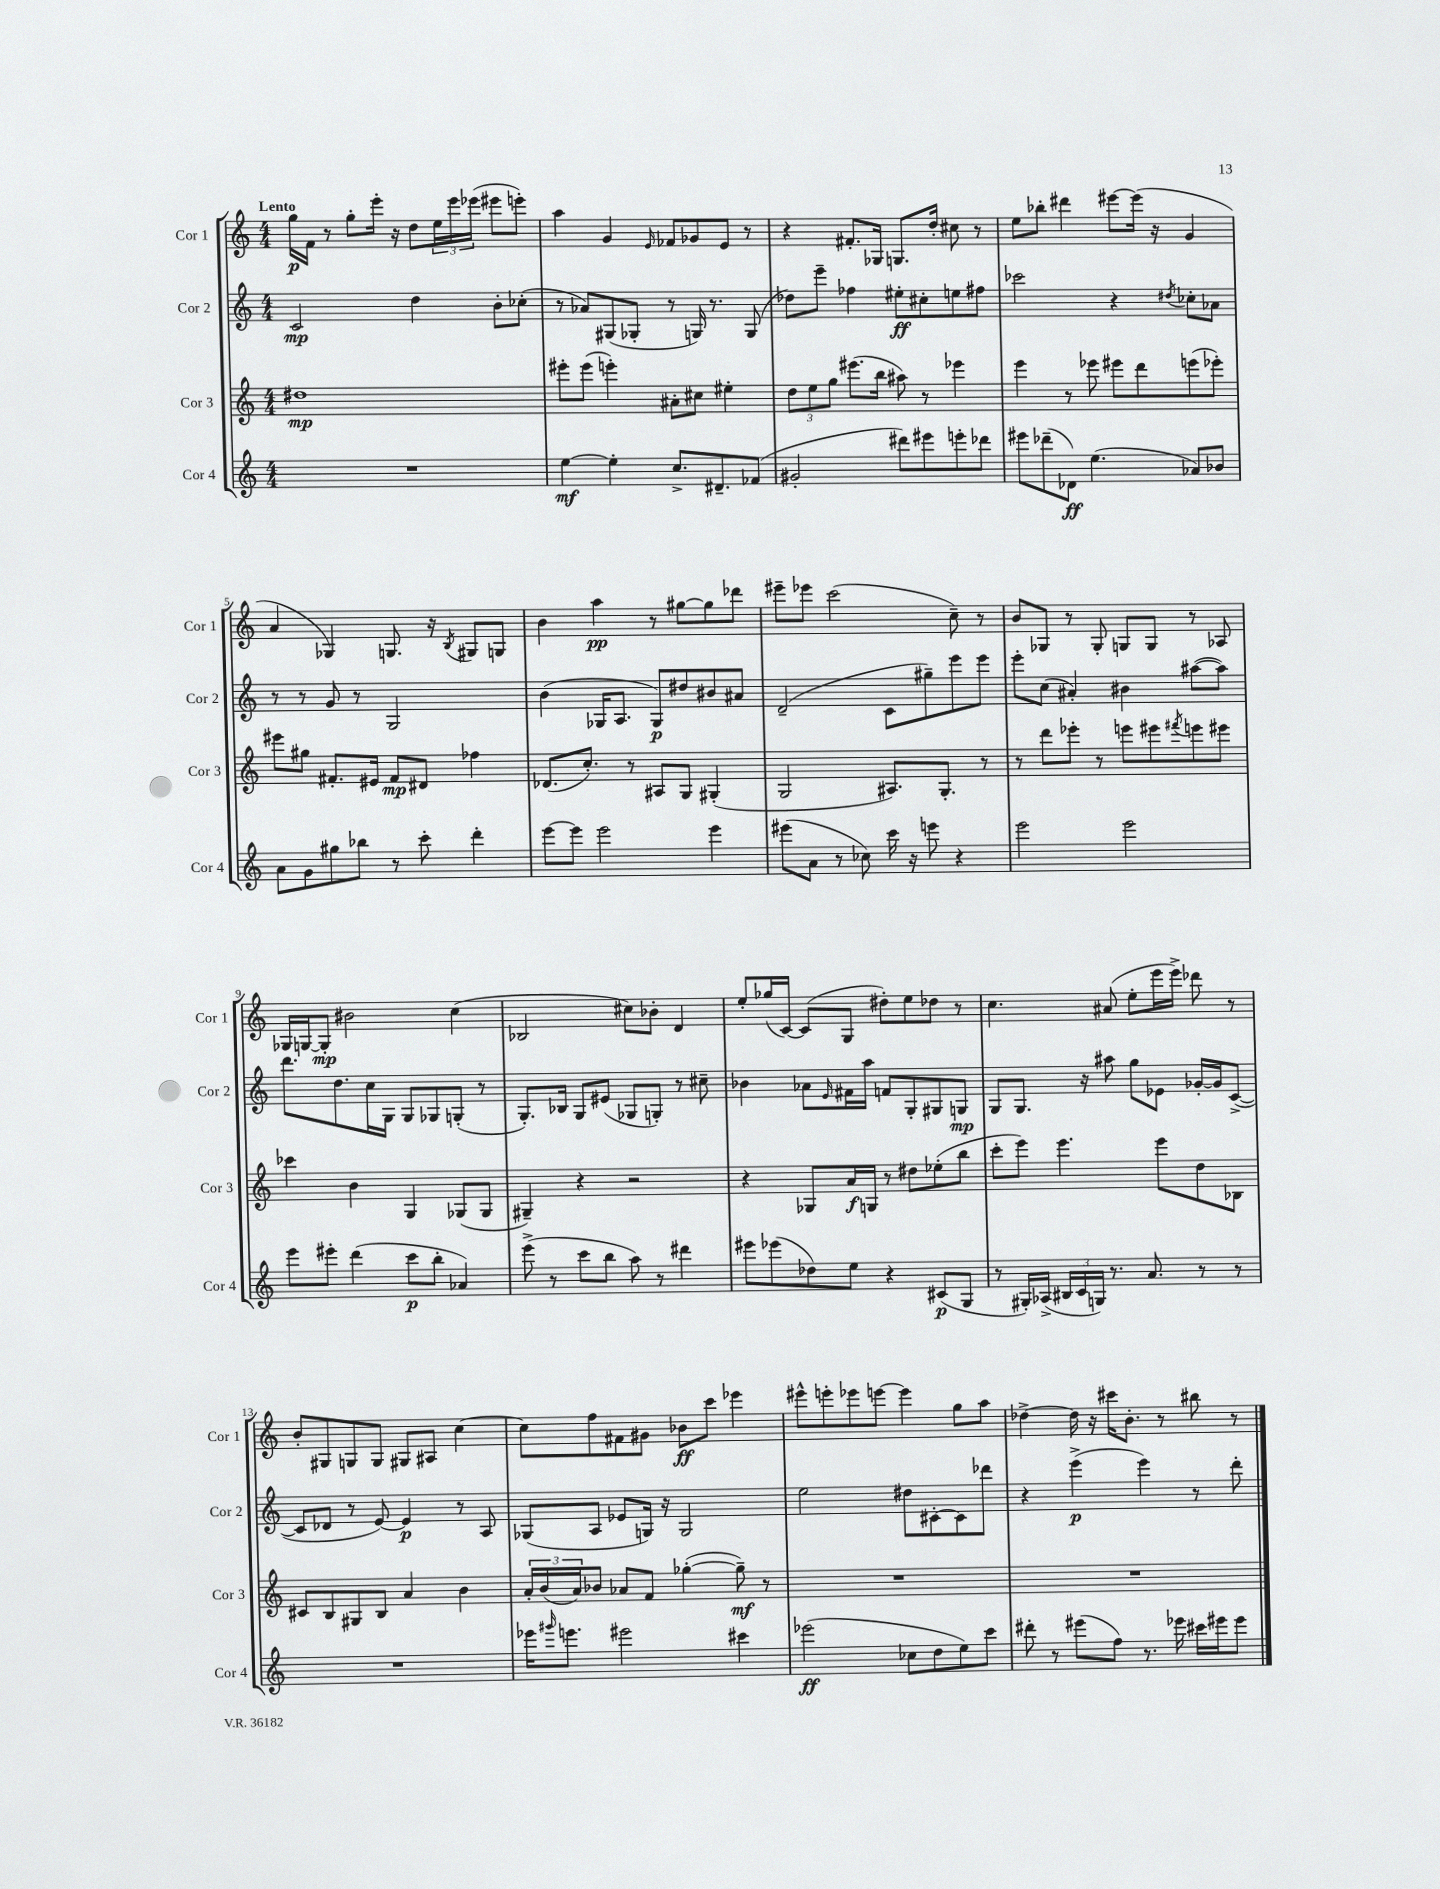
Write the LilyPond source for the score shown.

<<
\new StaffGroup <<
\new Staff = "s0" \with { instrumentName = "Cor 1" shortInstrumentName = "Cor 1" } {
    \clef treble \key c \major \numericTimeSignature \time 4/4 \tempo "Lento"
    g''16\p f'16 r8 g''8-. e'''16-. r16 d''8 \tuplet 3/2 { e''16 e'''16 ees'''16( } eis'''8 e'''8-.) |
    a''4 g'4 \grace { e'16 } fes'8 ges'8 e'8 r8 |
    r4 fis'8.-. ges16 g8. d''16-. cis''8 r8 |
    e''8 bes''8-. dis'''4 eis'''8~ eis'''16( r16 g'4 |
    a'4 ges4) g8. r16 \acciaccatura { b8 } gis8 g8 |
    b'4 a''4\pp r8 gis''8~ gis''8 des'''8 |
    eis'''8-- ees'''8 c'''2( c''8--) r8 |
    b'8 ges8 r8 ges8-. g8 g8 r8 aes8 |
    ges16 g16~ g8-.\mp bis'2 c''4( |
    bes2 cis''8) bes'8-. d'4 |
    e''8-. ges''16( c'16~) c'8( g8 dis''8-.) e''8 des''8 r8 |
    c''4. ais'8( e''8-. e'''16 e'''16->) des'''8 r8 |
    b'8-. gis8 g8 g8 gis8 ais8 c''4~ |
    c''8 f''8 fis'8 gis'8 bes'8\ff c'''8 ees'''4 |
    eis'''8-^ e'''8-. ees'''8 e'''8~ e'''4 g''8 a''8 |
    des''4~-> des''16 r16 cis'''16 b'8.-. r8 bis''8 r8 \bar "|." |
}
\new Staff = "s1" \with { instrumentName = "Cor 2" shortInstrumentName = "Cor 2" } {
    \clef treble \key c \major \numericTimeSignature \time 4/4
    c'2\mp d''4 b'8-. ces''8-.( |
    r8 aes'8) gis8( ges8-. r8 g16) r8. g8( |
    des''8) e'''8-- fes''4 eis''8-.\ff cis''8-. e''8 fis''8 |
    ces'''2 r4 \acciaccatura { dis''8 } ces''8-. aes'8 |
    r8 r8 g'8 r8 g2 |
    b'4( ges16 a8. ges8\p) dis''8 bis'8 ais'8 |
    d'2--( c'8 gis''8--) e'''8 e'''8 |
    e'''8-. c''8( ais'4-.) bis'4 ais''8~( ais''8) |
    d'''8. d''8. c''16 g16 g8 ges8 g8-.( r8 |
    g8.-.) bes16 g8 eis'8( ges8 g8-.) r8 cis''8-- |
    bes'4 aes'8 \grace { e'16 } fis'16 a''16 f'8 g8-. gis8 g8\mp |
    g8 g8. r16 ais''8 g''8 ees'8 ges'16~-. ges'16 c'8~->( |
    c'8 des'8 r8 e'8~) e'4\p r8 a8 |
    ges8( a8 ees'8 g16) r16 g2 |
    e''2 dis''8 cis'8~-. cis'8 des'''8 |
    r4 e'''4->\p( e'''4) r8 d'''8-. \bar "|." |
}
\new Staff = "s2" \with { instrumentName = "Cor 3" shortInstrumentName = "Cor 3" } {
    \clef treble \key c \major \numericTimeSignature \time 4/4
    dis''1\mp |
    eis'''8-. eis'''8( e'''4-.) ais'8-. cis''8 eis''4-. |
    \tuplet 3/2 { d''8 e''8 g''8 } eis'''8.( b''16 ais''8) r8 ees'''4 |
    e'''4 r8 ees'''8 eis'''8 d'''8 e'''8( ees'''8-.) |
    eis'''8 gis''8 fis'8.-. eis'16 fis'8\mp dis'8 fes''4 |
    des'8.( c''8.-.) r8 ais8 g8 gis4-.( |
    g2 ais8.) g8.-. r8 |
    r8 d'''8 ees'''8-. r8 e'''8 eis'''8 \acciaccatura { fis'''8 } e'''8 eis'''8 |
    ces'''4 b'4 g4 ges8( ges8 |
    gis4--) r4 r2 |
    r4 ges8 a'16\f g16 r8 dis''8 ees''8-.( b''8 |
    c'''8-. e'''8) e'''4. e'''8 d''8 bes8 |
    cis'8 b8 gis8 b8 a'4 b'4 |
    \tuplet 3/2 { a'16-. b'16( a'16) } bes'8 aes'8 f'8 ges''4~-.( ges''8--\mf) r8 |
    R1 |
    R1 \bar "|." |
}
\new Staff = "s3" \with { instrumentName = "Cor 4" shortInstrumentName = "Cor 4" } {
    \clef treble \key c \major \numericTimeSignature \time 4/4
    R1 |
    e''4~\mf e''4-. c''8.-> dis'8.-- fes'8( |
    gis'2-. dis'''8) eis'''8 e'''8-. des'''8 |
    eis'''8 des'''8--( des'8\ff) e''4.( aes'8) bes'8 |
    a'8 g'8 gis''8 bes''8 r8 c'''8-. d'''4-. |
    e'''8~ e'''8 e'''2 e'''4 |
    eis'''8( a'8 r8 ces''8) c'''16 r16 e'''8 r4 |
    e'''2 e'''2 |
    e'''8 eis'''8-. d'''4( c'''8\p b''8-. aes'4) |
    e'''8->( r8 c'''8 b''8 a''8) r8 dis'''4 |
    eis'''8 ees'''8( des''8) e''8 r4 cis'8\p( g8 |
    r8 gis16-.) aes16->( \tuplet 3/2 { bis16 c'16 g16) } r8. a'8. r8 r8 |
    R1 |
    ees'''16 \grace { gis'''16 } e'''8. eis'''2 cis'''4 |
    ees'''2\ff( ces''8 d''8 e''8) c'''8 |
    dis'''8-. r8 eis'''8( f''8) r8. ees'''16 cis'''16 eis'''16 eis'''8 \bar "|." |
}
>>
>>
